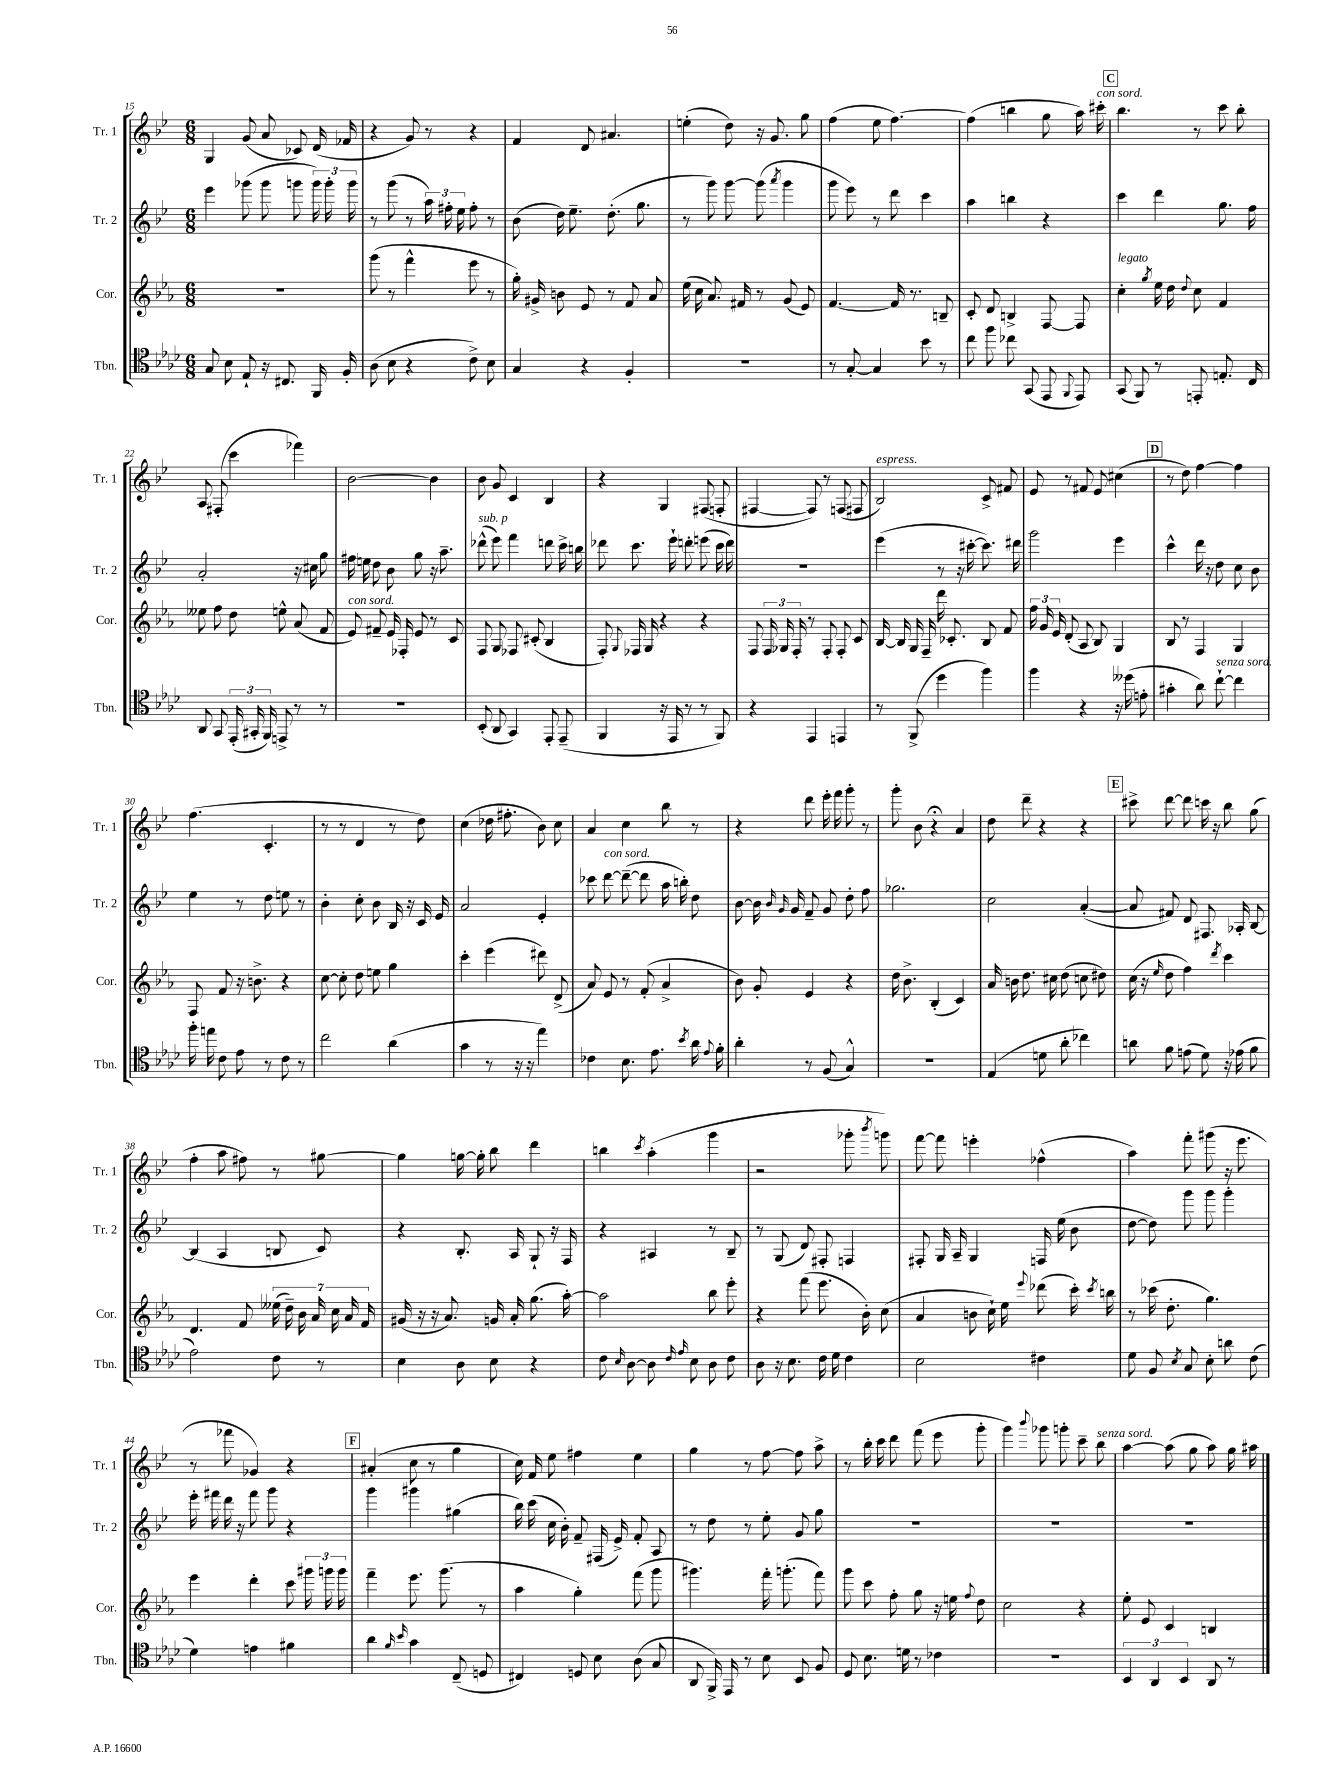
<<
\new StaffGroup <<
\new Staff = "s0" \with { instrumentName = "Tr. 1" shortInstrumentName = "Tr. 1" } {
    \clef treble \key bes \major \numericTimeSignature \time 6/8
    \autoBeamOff g4 g'8( a'8 ces'8) d'16( fes'16 |
    r4 g'8) r8 r4 |
    f'4 d'8 ais'4. |
    e''4-.( d''8) r16 g'8. g''8 |
    f''4( ees''8 f''4.~) |
    f''4( b''4 g''8 a''16) cis'''16-.^\markup { \italic "con sord." } |
    \mark \markup { \box "C" } bes''4. r8 c'''8 bes''8-. |
    a8 fis8-.( c'''4 fes'''4) |
    bes'2~ bes'4 |
    bes'8 g'8 c'4 bes4 |
    r4 g4 fis8( f8-. |
    fis4~ fis8) r8 f8( fis8 |
    bes2^\markup { \italic "espress." }) c'8-> fis'8 |
    ees'8 r8 fis'8 ees'8 cis''4( |
    \mark \markup { \box "D" } r8 d''8) f''4~ f''4 |
    f''4.( c'4.-. |
    r8 r8 d'4 r8 d''8) |
    c''4( des''16 fis''8.-. bes'8) c''8 |
    a'4 c''4 bes''8 r8 |
    r4 d'''8 ees'''16-. f'''16 g'''8-. r8 |
    g'''8-. bes'8 r4\fermata a'4 |
    d''8 d'''8-- r4 r4 |
    \mark \markup { \box "E" } cis'''8-> d'''8~ d'''8 c'''16 r16 bes''8 g''8( |
    f''4-. a''8 fis''8) r8 gis''8~ |
    gis''4 g''16~ g''16-. bes''8 d'''4 |
    b''4 \acciaccatura { c'''8 } a''4-.( g'''4 |
    r2 ges'''8-. \acciaccatura { bes'''8 } g'''8) |
    f'''8~ f'''8 e'''4-. fes''4-^( |
    a''4) f'''8-. gis'''8( r16 ees'''8. |
    r8 fes'''8 ges'4) r4 |
    \mark \markup { \box "F" } ais'4-.( c''8 r8 g''4 |
    c''16) f'16 ees''8 fis''4 ees''4 |
    g''4 r8 f''8~ f''8 a''8-> |
    r8 bes''16-. c'''16 d'''8 f'''8( ees'''8 g'''8-. |
    g'''4) \appoggiatura { bes'''8 } ges'''8 g'''8-. c'''8-- bes''8^\markup { \italic "senza sord." } |
    a''4~ a''8( g''8 a''8) g''16 ais''16 \bar "|." |
}
\new Staff = "s1" \with { instrumentName = "Tr. 2" shortInstrumentName = "Tr. 2" } {
    \clef treble \key bes \major \numericTimeSignature \time 6/8
    \autoBeamOff ees'''4 ges'''8( ges'''8 g'''8 \tuplet 3/2 { g'''16) g'''16-. g'''16 } |
    r8 g'''8( r8 \tuplet 3/2 { a''16) fis''16-. ees''16 } fis''8-. r8 |
    bes'8( d''16) ees''8.-- d''8.-.( g''8. |
    r8 g'''8) g'''8~ g'''8( \acciaccatura { a'''8 } g'''4 |
    g'''8 ees'''8) r8 d'''8 c'''4 |
    a''4 b''4 r4 |
    \mark \markup { \box "C" } c'''4 d'''4 g''8. f''16 |
    a'2-. r16 cis''16 g''8 |
    fis''16 e''16 d''8 bes'8 g''8 r16 a''8.-- |
    des'''8-^^\markup { \italic "sub. p" }( ees'''8) f'''4 d'''8 c'''16-> b''16 |
    des'''8 c'''8. ees'''16-! d'''8-. e'''8( c'''16 d'''16) |
    R2. |
    ees'''4( r8 r16 cis'''16~-. cis'''8.) dis'''16 |
    g'''2 ees'''4 |
    \mark \markup { \box "D" } c'''4-^ d'''16 r16 d''8 c''8 bes'8 |
    ees''4 r8 d''8 e''8 r8 |
    bes'4-. c''8-. bes'8 bes16 r16 c'16 ees'16 |
    a'2 ees'4-. |
    ces'''8 d'''8~^\markup { \italic "con sord." } d'''8~--( d'''8 a''16 b''16-.) d''8 |
    bes'8~ bes'16 \grace { bes'16 g'16 } g'16 f'8-- g'8 d''8-. f''8 |
    ges''2. |
    c''2 a'4~-.( |
    \mark \markup { \box "E" } a'8 fis'8) d'8 fis8. aes16-. bes8~ |
    bes4( a4 b8 c'8) |
    r4 bes8.-. a16 g8-! r16 f16 |
    r4 ais4 r8 bes8-- |
    r8 g8( d'8) fis8-. f4 |
    fis8-. g16 a16-- g4 f16 ees''16( bes'8 |
    d''8~ d''8) g'''8 g'''8 g'''4-. |
    ees'''16-. fis'''16 d'''16 r16 fis'''8 g'''8 r4 |
    \mark \markup { \box "F" } g'''4 gis'''4 gis''4( |
    bes''16) c'''16( c''16 bes'16-.) f'8-- fis16( ees'16->) f'8-. a8 |
    r8 d''8 r8 ees''8-. g'8 g''8 |
    R2. |
    R2. |
    R2. \bar "|." |
}
\new Staff = "s2" \with { instrumentName = "Cor." shortInstrumentName = "Cor." } {
    \clef treble \key ees \major \numericTimeSignature \time 6/8
    \autoBeamOff R2. |
    g'''8( r8 f'''4-^ ees'''8 r8 |
    g''16-.) gis'16-> b'8 ees'8 r8 f'8 aes'8 |
    ees''16( c''16 aes'8.) fis'16 r8 g'8( ees'8) |
    f'4.~ f'16 r8. b8-- |
    c'8-. d'8 b4-> f8~ f8 |
    \mark \markup { \box "C" } c''4-.^\markup { \italic "legato" } \acciaccatura { g''8 } ees''16 d''16 \appoggiatura { d''8 } c''8 f'4 |
    eeses''8 f''8 d''8 e''8-^ aes'8( f'8 |
    ees'8^\markup { \italic "con sord." }) fis'8-- ees'16 fes16-. ees'8 r8 c'8 |
    f8 g8 fes8 cis'8-.( bes4 |
    f8-.) \appoggiatura { g8 } fes16 g16 r4 r4 |
    f8 \tuplet 3/2 { f16 ges16 f16-. } r8 f8-. f8-. c'8 |
    bes16~ bes16 g16 f16-- d'''16 ces'8.-. bes8 f'8 |
    \tuplet 3/2 { f''16 g'16 ees'16 } d'8-.( aes8 bes8) g4 |
    \mark \markup { \box "D" } bes8 r8 f4 g4 |
    f8 f'8 r16 b'8.-> r4 |
    c''8~ c''8-. d''8 e''8 g''4 |
    c'''4-. ees'''4( dis'''8) d'8->( |
    aes'8) ees'8 r8 f'8-.( aes'4-> |
    bes'8) g'8-. ees'4 r4 |
    d''16 bes'8.-> bes4-.( c'4) |
    aes'16 b'16 d''8. cis''16 d''8( c''8 dis''8) |
    \mark \markup { \box "E" } c''16( r16 \grace { ees''16 } d''8 f''4) \acciaccatura { d'''8 } c'''4 |
    d'4. f'8 \tuplet 7/4 { eeses''16( d''16--) bes'16 aes'16 c''16 aes'16 f'16 } |
    gis'16( r16 r16 aes'8.) g'16 aes'16-. g''8.( aes''16~-.) |
    aes''2 bes''8 ees'''8-. |
    r4 f'''8( ees'''8. bes'16-.) c''8( |
    aes'4 b'8 c''16-!) ees''16 \appoggiatura { ees'''8 } des'''8( c'''16-.) \acciaccatura { c'''8 } b''16 |
    r8 ces'''16( d''8.-. g''4.) |
    ees'''4 d'''4-. c'''8 \tuplet 3/2 { gis'''16 g'''16 g'''16 } |
    \mark \markup { \box "F" } f'''4-- ees'''8. g'''8.( r8 |
    aes''4 g''4-.) f'''8( g'''8 |
    gis'''4.) f'''16-. g'''8.-.( f'''8) |
    g'''8 c'''8 f''8-. g''8 r16 e''16 \appoggiatura { f''8 } d''8 |
    c''2 r4 |
    ees''8-. ees'8 c'4 b4 \bar "|." |
}
\new Staff = "s3" \with { instrumentName = "Tbn." shortInstrumentName = "Tbn." } {
    \clef tenor \key aes \major \numericTimeSignature \time 6/8
    \autoBeamOff g8 bes8 ees8-! r16 cis8. f,16 f16-. |
    aes8( bes8 r4 c'8->) bes8 |
    g4 r4 f4-. |
    R2. |
    r8 g8~-. g4 bes'8 r8 |
    c''8 f''8 ces''8 g,8( ees,8 \appoggiatura { f,8 } ees,8) |
    \mark \markup { \box "C" } g,8( f,8) r8 e,8-. e8.-. c16 |
    aes,8 g,8 \tuplet 3/2 { ees,16-.( gis,16-. f,16) } e,8-> r8 r8 |
    R2. |
    bes,8-.( aes,8 g,4) ees,8-. ees,8--( |
    f,4 r16 ees,16 r8 r8 f,8) |
    r4 ees,4 e,4 |
    r8 f,8->( des''4 f''4) |
    f''4 r4 r16 deses''16( e'8-. |
    \mark \markup { \box "D" } gis'4-. aes'8) c''8~-!^\markup { \italic "senza sord." } c''4 |
    f''16-. e''16 c'8 ees'8 r8 c'8 r8 |
    c''2 aes'4( |
    g'4 r8 r16 r16 ees''4) |
    ces'4 bes8. ees'8. \acciaccatura { bes'8 } aes'16 \appoggiatura { ees'8 } f'16-. |
    aes'4-. r8 f8( g4-^) |
    R2. |
    ees4( d'8 aes'8-. ces''4) |
    \mark \markup { \box "E" } a'8 f'8 e'8( des'8) r16 ees'16( f'8 |
    ees'2) c'8 r8 |
    bes4 aes8 bes8 r4 |
    c'8 \grace { bes16 } aes8~ aes8 \grace { c'16 ees'16 } bes8 aes8 c'8 |
    aes8 r16 bes8. c'16 des'16 c'4 |
    bes2 cis'4 |
    des'8 f8 \acciaccatura { bes8 } g8 bes8-. a'8 c'8( |
    des'4) e'4 fis'4 |
    \mark \markup { \box "F" } aes'4 \grace { f'16 bes'16 } g'4 c8--( d8 |
    cis4) d8 bes8 aes8( g8 |
    aes,8 f,16->) ees,16 r8 bes8 bes,8 f8 |
    des8 bes8. d'16 r8 ces'4 |
    R2. |
    \tuplet 3/2 { bes,4 aes,4 bes,4 } aes,8 r8 \bar "|." |
}
>>
>>
\layout { \context { \Score currentBarNumber = #15 } }
